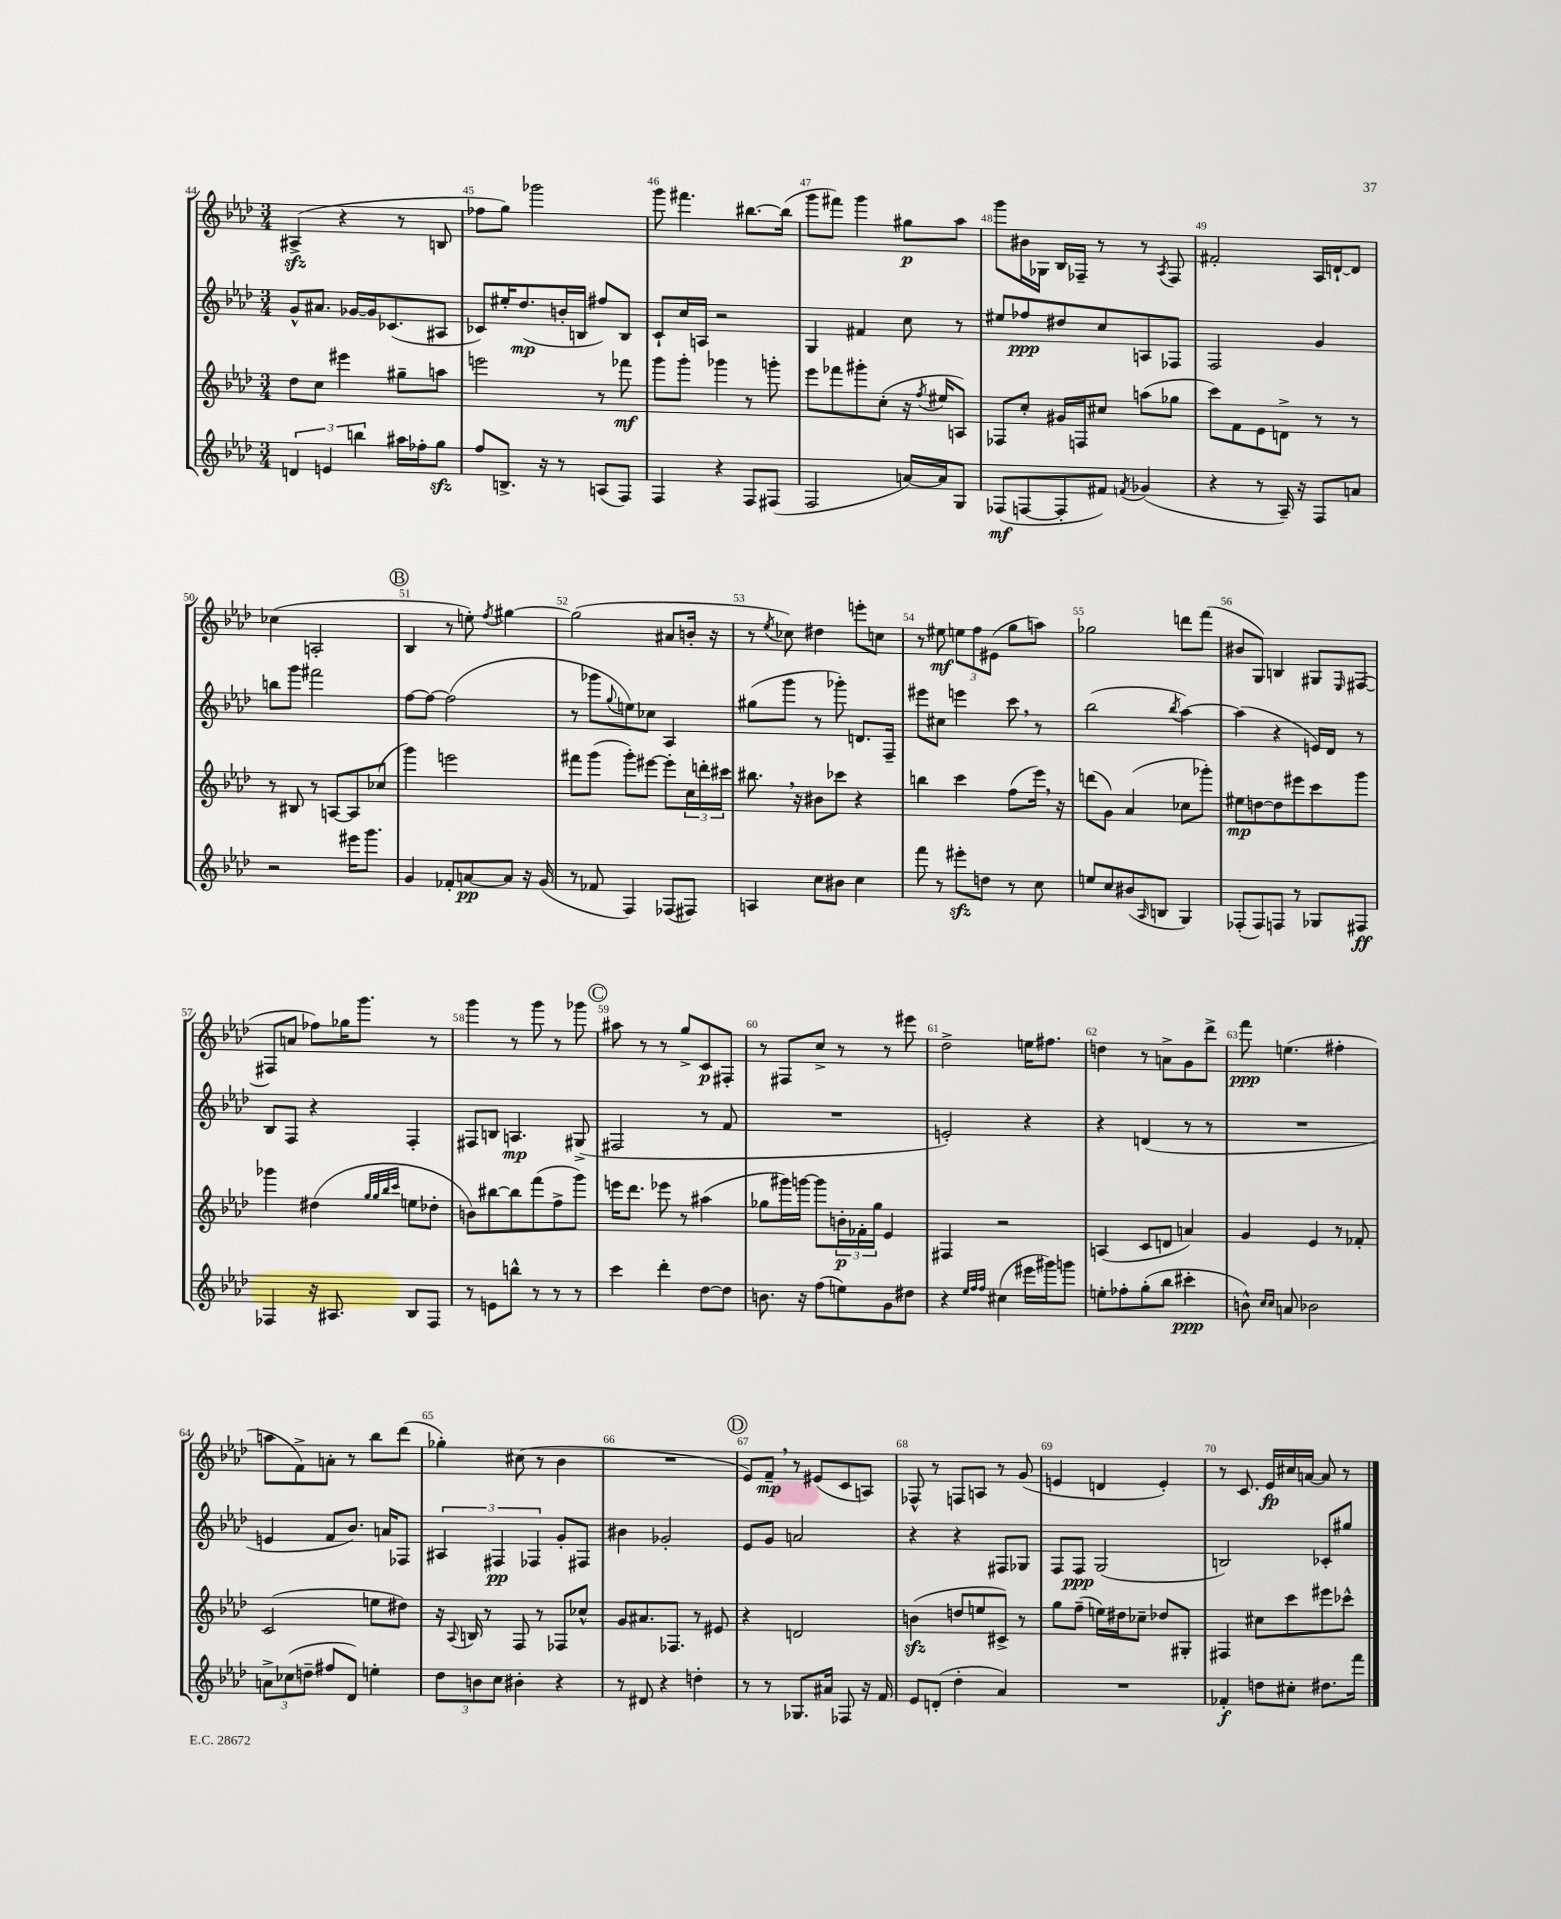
<<
\new StaffGroup <<
\new Staff = "s0" {
    \clef treble \key aes \major \numericTimeSignature \time 3/4
    ais4->\sfz( r4 r8 b8 |
    fes''8 g''8) ges'''2 |
    g'''8 fis'''4. bis''8.~ bis''16( |
    g'''8 fis'''8) g'''4 gis''8\p aes''8 |
    g'''8 bis'16 ges16 bes16 fes16-- r8 r8 \acciaccatura { aes8 } fes8 |
    fis'2-. aes16 d'16~-! d'8 |
    ces''4( a2-. |
    \mark \markup { \circle "B" } bes4 r8 e''8-.) \acciaccatura { f''8 } gis''4~ |
    gis''2( ais'8 b'16-. r16 |
    r8 \acciaccatura { ees''8 } ces''8) dis''4 e'''8-. c''8 |
    r8 eis''8\mf \tuplet 3/2 { e''8 f''8 eis'8( } g''8 a''8) |
    ges''2 d'''8 f'''8( |
    bis'8 g8) b4 gis8 \grace { ees16 } fis8~( |
    fis8 a'8 fes''8) ges''16 g'''8. r8 |
    g'''4 r8 g'''8 r8 ges'''8 |
    \mark \markup { \circle "C" } ais''8 r8 r8 g''8-> c'8\p fis8-. |
    r8 fis8 c''8-> r8 r8 eis'''8 |
    des''2-> e''16 fis''8. |
    d''4 r8 a'8-> g'8 des'''8-> |
    f'''8\ppp e''4.( fis''4-. |
    a''8 f'8->) a'8-. r8 bes''8 des'''8( |
    ges''4-.) cis''8( r8 bes'4 |
    R2. |
    \mark \markup { \circle "D" } ees'8) f'8--\mp \breathe r8 eis'8( c'8 a8) |
    fes8-^ r8 f8 a8 r8 g'8( |
    e'4 d'4 e'4-.) |
    r8 c'8. ees'16\fp cis''16 a'16~ a'8 r8 \bar "|." |
}
\new Staff = "s1" {
    \clef treble \key aes \major \numericTimeSignature \time 3/4
    g'8-^ ais'8. ges'16~ ges'16 ces'8.( ais8 |
    ces'8) eis''16-. des''8.\mp( b'16-. b16 fis''8) b8 |
    c'8-! c''16 a16 r2 |
    g4 fis'4 c''8 r8 |
    eis''8 fes''8\ppp dis''8 c''8 a8 fes8 |
    f2 g'4 |
    b''8 g'''8 fis'''2 |
    \mark \markup { \circle "B" } f''8~ f''8~ f''2( |
    r8 ges'''8 \appoggiatura { g''8 } e''8) ces''8 aes4 |
    gis''8( g'''8 r8 ges'''8-.) d'8. f16-- |
    eis'''8 cis''8 e'''4 c'''8 \breathe r8 |
    bes''2( \acciaccatura { bes''8 } aes''4~) |
    aes''4( r4 e'16) des'16 r8 |
    bes8 f8 r4 f4-. |
    fis8 b8 a4.\mp gis8->( |
    \mark \markup { \circle "C" } fis2 r8 f'8 |
    R2. |
    e'2-.) r4 |
    r4 d'4( r8 r8 |
    R2. |
    e'4 f'8 bes'8.) a'16 fes8 |
    \tuplet 3/2 { ais4 fis4\pp fes4 } g'8-. fis8 |
    bis'4 ges'2-. |
    \mark \markup { \circle "D" } ees'8 g'8 a'2 |
    r4 r4 fis8 ges8 |
    f8 f8\ppp g2( |
    b2) ces'8-. gis''8 \bar "|." |
}
\new Staff = "s2" {
    \clef treble \key aes \major \numericTimeSignature \time 3/4
    des''8 c''8 eis'''4 gis''8-- a''8 |
    e'''2 r8 fes'''8\mf |
    g'''8 g'''8-. ges'''4 r8 g'''8-. |
    ees'''8 fes'''8 gis'''8-. c''8-.( r16 \acciaccatura { f''8 } eis''16 a8) |
    fes8 c''8-. gis'16 f16 cis''8 a''8( ges''8 |
    c'''8) f'8 ees'8 d'8-> r8 r8 |
    r8 bis8 r8 a8~ a8 ces''8( |
    \mark \markup { \circle "B" } g'''4) e'''2 |
    fis'''8 g'''8( g'''8-.) eis'''8~ eis'''8-. \tuplet 3/2 { c''16 d'''16-. cis'''16 } |
    bis''8. \breathe r16 bis'8 ces'''8 r4 |
    b''4 c'''4 f''8( ees'''16) \breathe r16 |
    d'''8( g'8) aes'4( ces''8 ges'''8-.) |
    eis''8\mp d''8~ d''8 eis'''8 c'''8 g'''8 |
    ges'''4 dis''4( \grace { g''32 g''32 bes''32 c'''32 } e''8 des''8-. |
    b'8) bis''8~ bis''8 f'''8( f''8-> g'''8) |
    \mark \markup { \circle "C" } e'''16 des'''8. ees'''8 r8 ais''4( |
    ges''8 gis'''16) g'''16~ g'''8 \tuplet 3/2 { b'16-.\p fes'16-. ges''16 } ees'4 |
    fis4 r2 |
    a4( c'8 d'8 a'4) |
    g'4 ees'4 r8 fes'8-. |
    c'2( e''8 dis''8) |
    r16 \appoggiatura { aes8 } b16 r8 f8 r8 fes8 ces''8-^ |
    g'8 ais'8. fes8. r8 eis'8 |
    \mark \markup { \circle "D" } r4 d'2 |
    b'4\sfz( d''8 e''8 cis'8->) r8 |
    g''8 f''8--( e''16) dis''16 ces''8-- des''8 gis8-. |
    fis4 cis''8 c'''8 eis'''8 ces'''8-^ \bar "|." |
}
\new Staff = "s3" {
    \clef treble \key aes \major \numericTimeSignature \time 3/4
    \tuplet 3/2 { d'4 e'4 b''4 } ais''16 fes''16-. g''8\sfz |
    f''8 b8.-> r16 r8 a8( f8) |
    f4 r4 f8 fis8( |
    f2 a'16~) a'16 g8 |
    fes8\mf( f8~ f8-. fis'8) \acciaccatura { f'8 } ges'4( |
    r4 r8 aes16--) r16 f8 a'8 |
    r2 eis'''16 g'''8. |
    \mark \markup { \circle "B" } g'4 fes'8-. a'8~\pp a'8 r16 g'16( |
    r8 fes'8 f4) fes8( fis8) |
    a4 c''8 bis'8 c''4 |
    f'''8 r8 eis'''8-.\sfz d''8 r8 c''8 |
    e''8 c''8 bis'8( \grace { aes16 } b8 g4) |
    fes8-.( fes8) f8 r8 ges8 fis8\ff |
    fes4 r16 ais8. bes8 fes8 |
    r8 e'8 b''8-^ r8 r8 r8 |
    \mark \markup { \circle "C" } c'''4 des'''4-. des''8~ des''8 |
    b'8. r16 f''8( e''8) g'8 dis''8 |
    r4 \grace { ees''32 f''32 f''32 } cis''4( eis'''16 gis'''16) g'''8 |
    e''8-. fes''8-. g''8-.( bes''8 cis'''4-.\ppp |
    b'8-^) \grace { c''16 c''16 } a'8 bes'2 |
    \tuplet 3/2 { a'8-> ces''8( d''8-- } fis''8 des'8) e''4-. |
    \tuplet 3/2 { des''8 b'8 c''8 } bis'4-. r4 |
    r8 dis'8 r4 d''4-. |
    \mark \markup { \circle "D" } r8 r8 ges8. ais'16 fes8 r16 f'16 |
    ees'8 d'8-.( des''4-. aes'4) |
    R2. |
    fes'4-.\f d''8 cis''8-. dis''8. f'''16 \bar "|." |
}
>>
>>
\layout { \context { \Score currentBarNumber = #44 \override BarNumber.break-visibility = ##(#f #t #t) barNumberVisibility = #all-bar-numbers-visible } }
